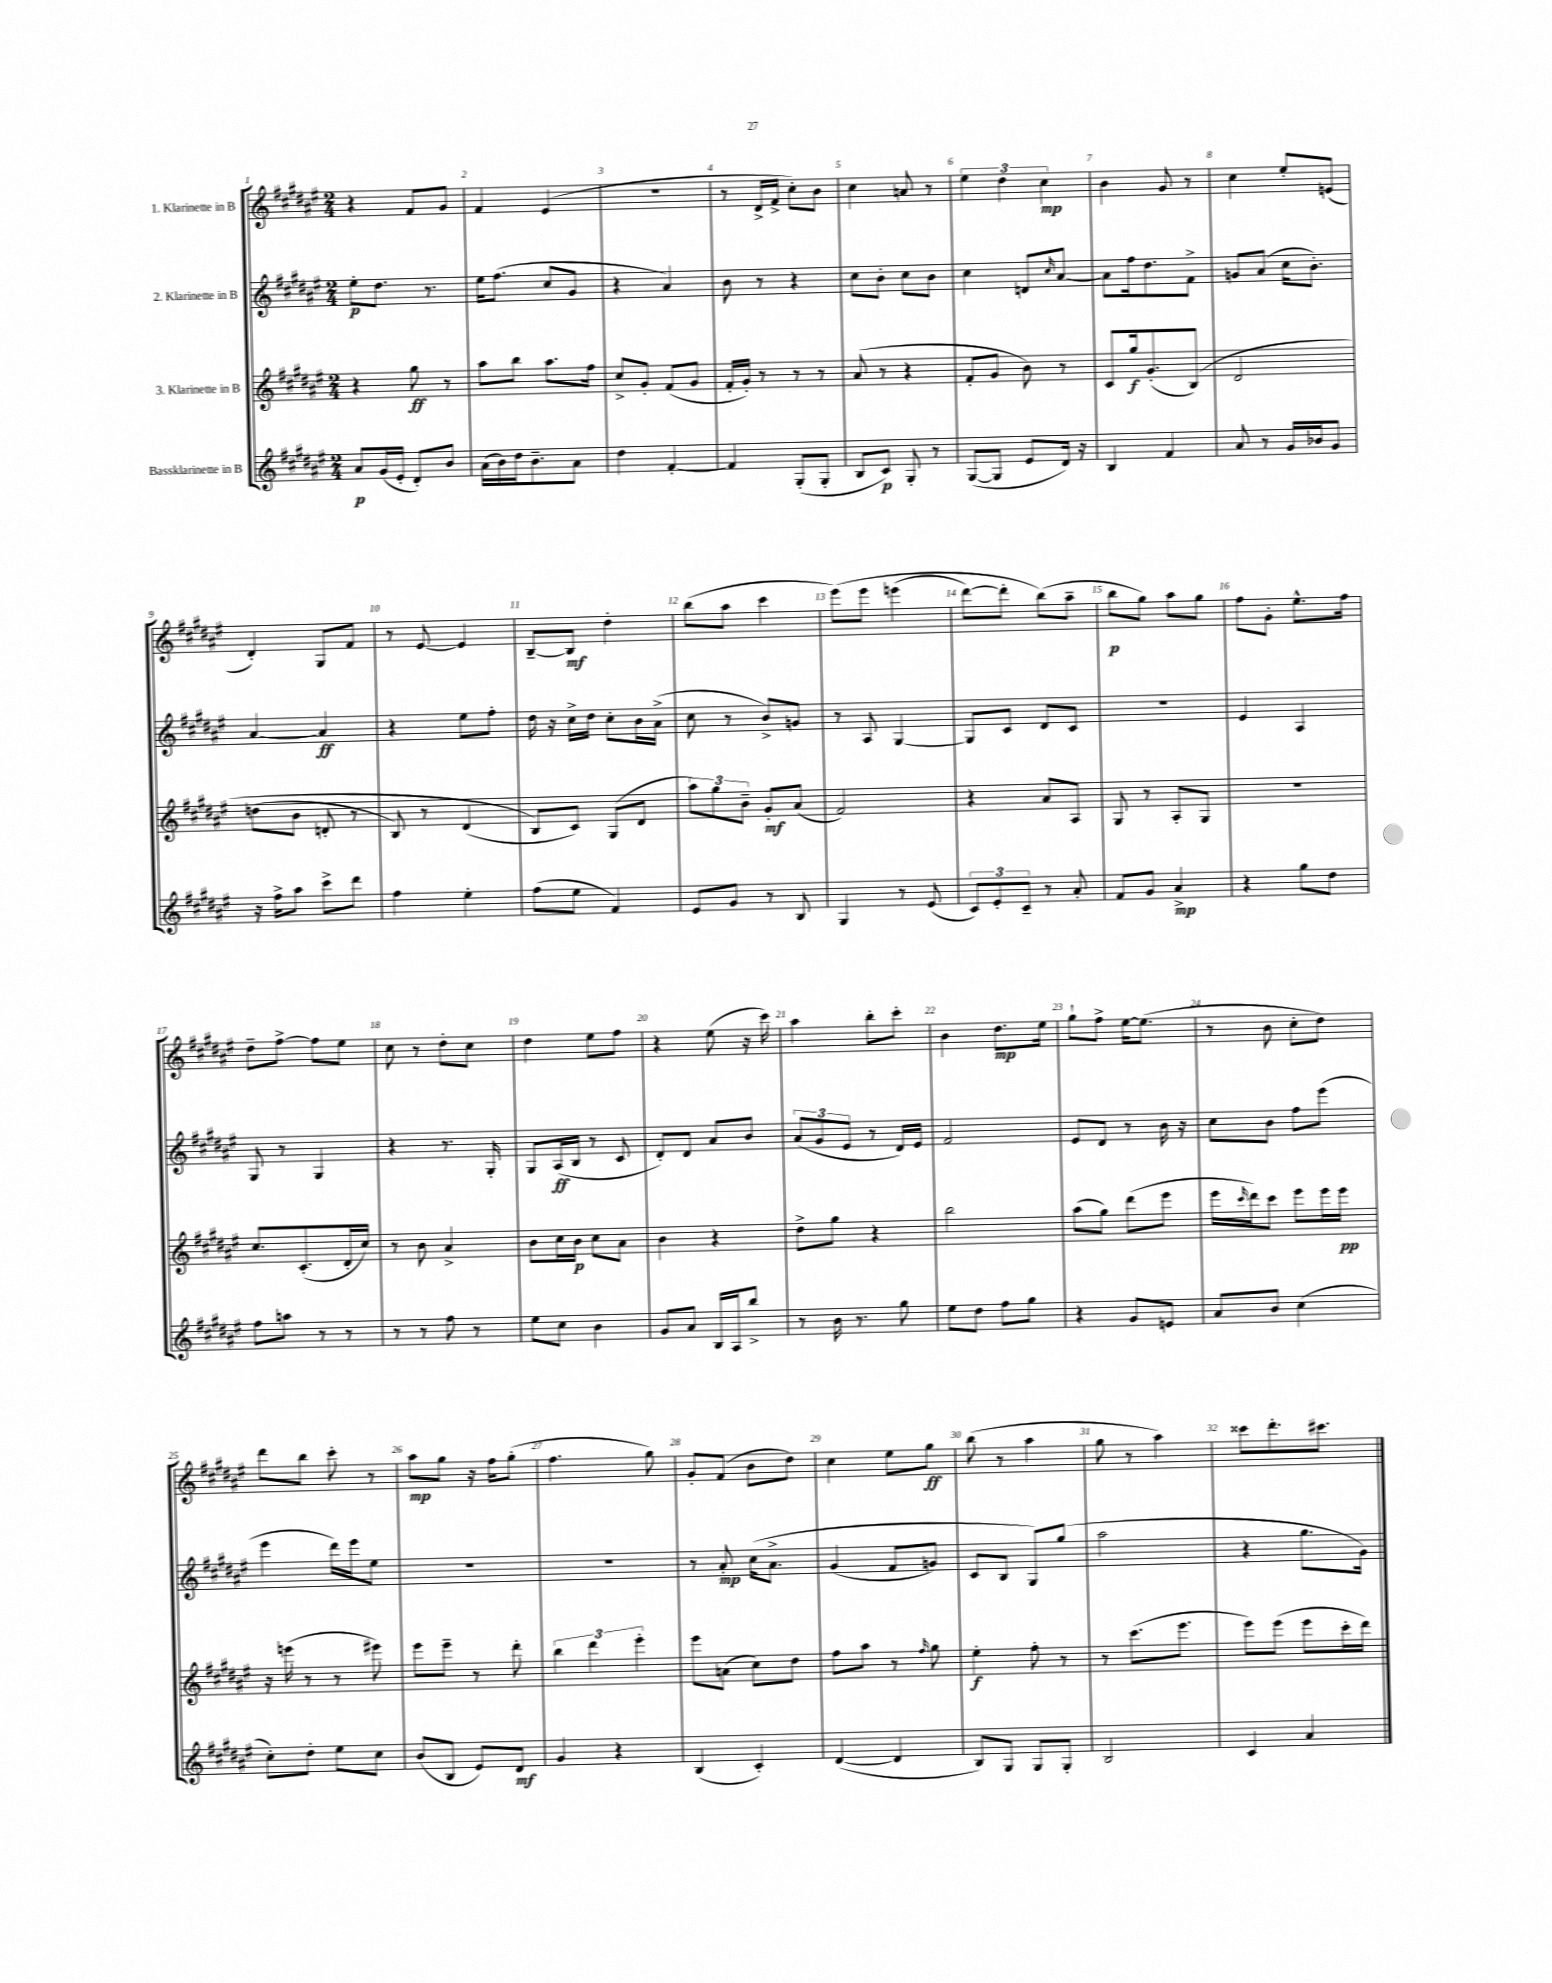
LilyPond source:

<<
\new StaffGroup <<
\new Staff = "s0" \with { instrumentName = "1. Klarinette in B" } {
    \clef treble \key fis \major \numericTimeSignature \time 2/4
    r4 fis'8 gis'8 |
    fis'4 eis'4( |
    r2 |
    r8 dis'16-> fis'16-> cis''8-.) b'8 |
    cis''4 a'8 r8 |
    \tuplet 3/2 { eis''4 dis''4 cis''4\mp } |
    b'4 gis'8 r8 |
    cis''4 eis''8-. e'8( |
    dis'4-.) gis8 fis'8 |
    r8 eis'8~ eis'4 |
    b8~-- b8\mf dis''4-. |
    b''8( ais''8 cis'''4 |
    eis'''8)\( eis'''8 e'''4( |
    dis'''8~) dis'''8-. b''8(\) ais''8-- |
    b''8\p gis''8) ais''8 gis''8 |
    fis''8 gis'8-. eis''8.-^ fis''16 |
    dis''8-- fis''8~-> fis''8 eis''8 |
    cis''8 r8 dis''8-. cis''8 |
    dis''4 eis''8 fis''8 |
    r4 eis''8( r16 cis'''16) |
    ais''4 b''8-. cis'''8-. |
    b'4 dis''8.\mp eis''16 |
    gis''8-! fis''8-> eis''16~ eis''8.( |
    r8 b'8 cis''8-. dis''8) |
    dis'''8 b''8 cis'''8-. r8 |
    ais''8\mp gis''8 r16 fis''16 gis''8-.( |
    fis''4. gis''8) |
    gis'8-. fis'8( b'8 dis''8) |
    cis''4 eis''8 gis''8\ff |
    b''8( r8 ais''4 |
    gis''8 r8 ais''4) |
    cisis'''8 dis'''8.-. cis'''8. \bar "|." |
}
\new Staff = "s1" \with { instrumentName = "2. Klarinette in B" } {
    \clef treble \key fis \major \numericTimeSignature \time 2/4
    eis''8-.\p dis''8. r8. |
    eis''16 fis''8.( cis''8 gis'8 |
    r4 ais'4) |
    b'8 r8 r4 |
    cis''8 b'8-. cis''8 b'8 |
    cis''4 d'8 \grace { cis''16 } ais'8~ |
    ais'8 fis''16 dis''8. fis'8-> |
    g'8 ais'8( cis''16 b'8.-.) |
    ais'4~ ais'4\ff |
    r4 eis''8 fis''8-. |
    dis''16 r16 cis''16-> dis''16 cis''8-. b'16 ais'16->( |
    cis''8 r8 b'8->) g'8 |
    r8 ais8 gis4~ |
    gis8 cis'8 dis'8 cis'8 |
    r2 |
    eis'4 ais4 |
    gis8 r8 gis4 |
    r4 r8. gis16-. |
    gis8 ais16\ff( b16 r8 cis'8 |
    dis'8-.) dis'8 ais'8 b'8 |
    \tuplet 3/2 { ais'8( gis'8 eis'8 } r8 dis'16) eis'16 |
    fis'2 |
    eis'8 dis'8 r8 b'16 r16 |
    cis''8 b'8 fis''8 eis'''8( |
    eis'''4 dis'''16) eis'''16 eis''8 |
    R2 |
    R2 |
    r8 ais'8-.\mp cis''16\( ais'8.-> |
    gis'4( fis'8 g'8) |
    cis'8 b8 gis8\) gis''8( |
    ais''2 |
    r4 gis''8. gis'16) \bar "|." |
}
\new Staff = "s2" \with { instrumentName = "3. Klarinette in B" } {
    \clef treble \key fis \major \numericTimeSignature \time 2/4
    r4 gis''8\ff r8 |
    ais''8 b''8 ais''8. fis''16 |
    cis''8-> gis'8-. fis'8( gis'8 |
    fis'16-. gis'16-.) r8 r8 r8 |
    ais'8( r8 r4 |
    fis'8-. gis'8 b'8) r8 |
    cis'8 gis''16\f gis'8.-.( b8)\( |
    dis'2 |
    d''8( b'8 d'8-. r8 |
    b8) r8 dis'4( |
    b8\) cis'8) gis8( dis'8 |
    \tuplet 3/2 { ais''8) gis''8 b'8-- } gis'8-.\mf ais'8( |
    fis'2) |
    r4 ais'8 ais8 |
    gis8 r8 ais8-. gis8 |
    R2 |
    cis''8. cis'8.-.( dis'16-. cis''16) |
    r8 b'8 ais'4-> |
    b'8 cis''16 b'16\p cis''8 ais'8 |
    b'4 r4 |
    dis''8-> gis''8 r4 |
    b''2 |
    ais''8( gis''8) dis'''8( eis'''8 |
    eis'''16 \grace { cis'''16 } dis'''16) cis'''8 eis'''8 eis'''16 eis'''16\pp |
    r16 e'''16( r8 r8 eis'''8) |
    eis'''8 eis'''8-- r8 dis'''8-. |
    \tuplet 3/2 { b''4 dis'''4 eis'''4-. } |
    eis'''8 a'8( cis''8) dis''8 |
    fis''8 ais''8 r8 \grace { fis''16 } gis''8 |
    eis''4-.\f fis''8-. r8 |
    r8 cis'''8.( eis'''8. |
    eis'''8) eis'''8( eis'''8 cis'''16-. dis'''16) \bar "|." |
}
\new Staff = "s3" \with { instrumentName = "Bassklarinette in B" } {
    \clef treble \key fis \major \numericTimeSignature \time 2/4
    ais'8\p gis'16( eis'16-. dis'8-.) b'8 |
    ais'16( b'16) dis''16 b'8.-- ais'8 |
    dis''4 fis'4~-. |
    fis'4 gis8-.( gis8-. |
    b8 cis'8\p) gis8-. r8 |
    gis8~( gis8 eis'8 dis'16) r16 |
    b4 fis'4 |
    ais'8 r8 gis'16 bes'16 gis'8 |
    r16 fis''16-> ais''8 cis'''8-> dis'''8 |
    fis''4 eis''4-. |
    fis''8( eis''8 fis'4) |
    eis'8 gis'8 r8 b8 |
    gis4 r8 eis'8( |
    \tuplet 3/2 { cis'8) eis'8-. cis'8-- } r8 ais'8-. |
    fis'8 gis'8 ais'4->\mp |
    r4 gis''8 dis''8 |
    fis''8 a''8 r8 r8 |
    r8 r8 fis''8 r8 |
    eis''8 cis''8 b'4 |
    gis'8 ais'8 b16 ais16 b''8-> |
    r8 b'16 r8. gis''8 |
    eis''8 dis''8 fis''8 gis''8 |
    r4 gis'8 e'8 |
    ais'8 b'8 cis''4( |
    cis''8-.) dis''8-. eis''8 cis''8 |
    b'8( b8 eis'8) dis'8\mf |
    gis'4 r4 |
    b4( cis'4-.) |
    dis'4~( dis'4 |
    b8) gis8 gis8 gis8-. |
    b2 |
    cis'4 ais'4 \bar "|." |
}
>>
>>
\layout { \context { \Score \override BarNumber.break-visibility = ##(#f #t #t) barNumberVisibility = #all-bar-numbers-visible } }
